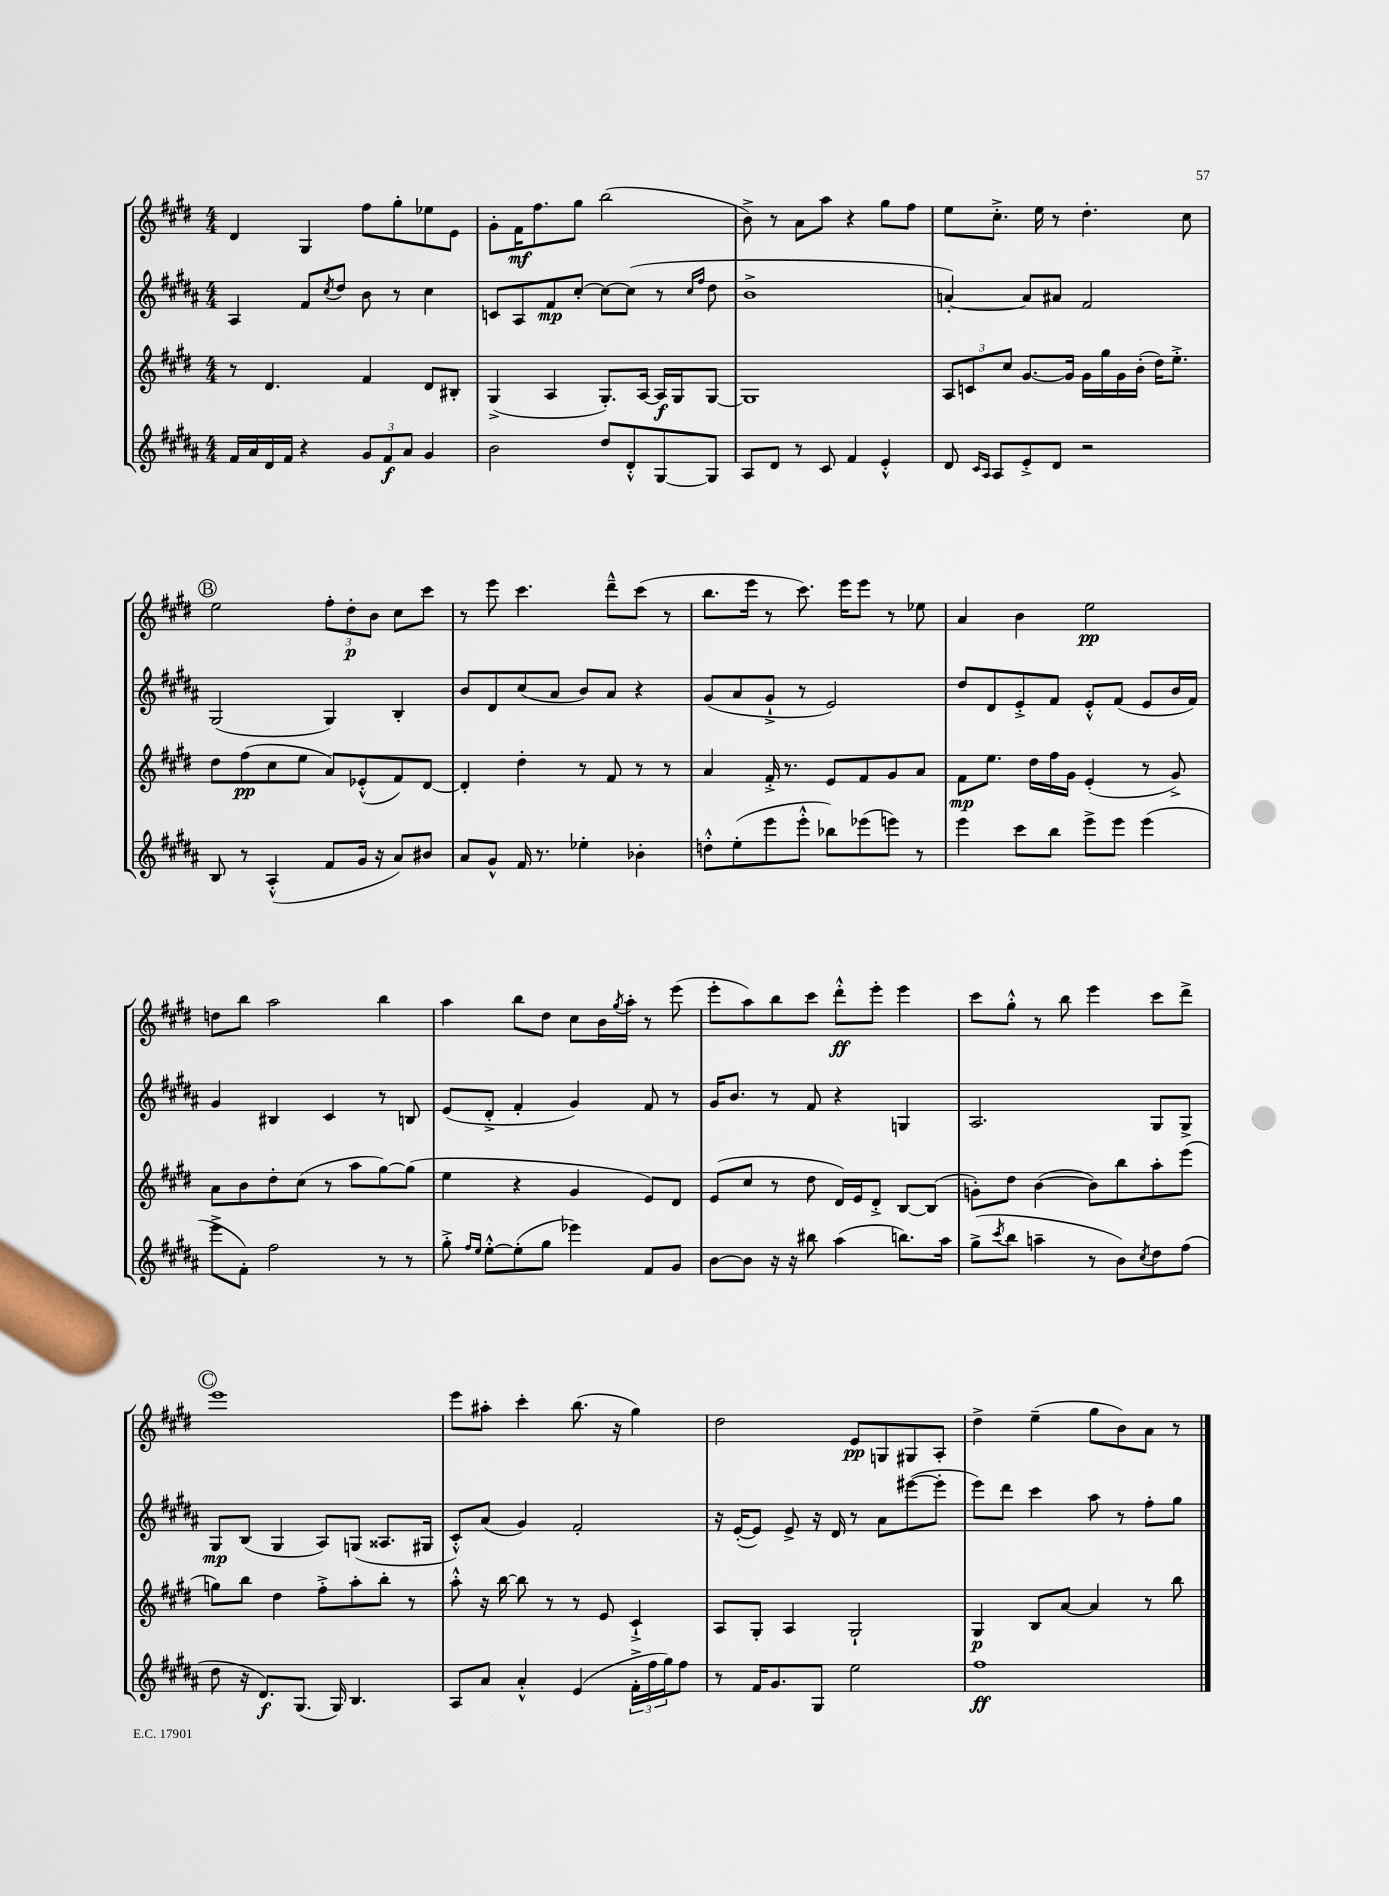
<<
\new StaffGroup <<
\new Staff = "s0" {
    \clef treble \key e \major \numericTimeSignature \time 4/4
    dis'4 gis4 fis''8 gis''8-. ees''8 e'8 |
    gis'8-. fis'16\mf fis''8. gis''8 b''2( |
    b'8->) r8 a'8 a''8 r4 gis''8 fis''8 |
    e''8 cis''8.-.-> e''16 r8 dis''4.-. cis''8 |
    \mark \markup { \circle "B" } e''2 \tuplet 3/2 { fis''8-. dis''8-.\p b'8 } cis''8 cis'''8 |
    r8 e'''8 cis'''4. dis'''8---^ cis'''8( r8 |
    b''8. e'''16 r8 cis'''8.) e'''16 e'''8 r8 ees''8 |
    a'4 b'4 e''2\pp |
    d''8 b''8 a''2 b''4 |
    a''4 b''8 dis''8 cis''8 b'16 \acciaccatura { gis''8 } a''16-. r8 e'''8( |
    e'''8-. a''8) b''8 cis'''8 dis'''8-.-^\ff e'''8-. e'''4 |
    cis'''8 gis''8-.-^ r8 b''8 e'''4 cis'''8 dis'''8-> |
    \mark \markup { \circle "C" } e'''1 |
    e'''8 ais''8-. cis'''4-. b''8.( r16 gis''4) |
    dis''2 e'8\pp g8 gis8 a8-. |
    dis''4-> e''4--( gis''8 b'8) a'8 r8 \bar "|." |
}
\new Staff = "s1" {
    \clef treble \key b \major \numericTimeSignature \time 4/4
    ais4 fis'8 \acciaccatura { cis''8 } dis''8 b'8 r8 cis''4 |
    c'8 ais8 fis'8\mp cis''8~-. cis''8~ cis''8( r8 \grace { cis''16 fis''16 } dis''8 |
    b'1-> |
    a'4~-.) a'8 ais'8 fis'2 |
    \mark \markup { \circle "B" } gis2( gis4) b4-. |
    b'8 dis'8 cis''8( ais'8 b'8) ais'8 r4 |
    gis'8( ais'8 gis'8-!-> r8 e'2) |
    dis''8 dis'8 e'8-.-> fis'8 e'8-.-^ fis'8( e'8 b'16 fis'16) |
    gis'4 bis4 cis'4 r8 b8 |
    e'8( dis'8-.-> fis'4-. gis'4) fis'8 r8 |
    gis'16 b'8. r8 fis'8 r4 g4 |
    ais2. gis8 gis8-> |
    \mark \markup { \circle "C" } gis8\mp b8( gis4 ais8) g8( aisis8. gis16 |
    cis'8-.-^) ais'8( gis'4) fis'2-. |
    r16 e'16~-.( e'8) e'8-> r16 dis'16 r8 ais'8 eis'''8~( eis'''8-. |
    e'''8) dis'''8 cis'''4 ais''8 r8 fis''8-. gis''8 \bar "|." |
}
\new Staff = "s2" {
    \clef treble \key e \major \numericTimeSignature \time 4/4
    r8 dis'4. fis'4 dis'8 bis8-. |
    gis4->( a4 gis8.-.) a16~ a16\f gis16 gis8~ |
    gis1 |
    \tuplet 3/2 { a8 c'8 cis''8 } gis'8.~ gis'16 gis'16 gis''16 gis'16 b'16-.( dis''16) e''8.-.-> |
    \mark \markup { \circle "B" } dis''8 fis''8\pp( cis''8 e''8 a'8) ees'8-.-^( fis'8) dis'8~ |
    dis'4-. dis''4-. r8 fis'8 r8 r8 |
    a'4 fis'16-.-> r8. e'8 fis'8 gis'8 a'8 |
    fis'8\mp e''8. dis''16 fis''16 gis'16 e'4-.( r8 gis'8->) |
    a'8 b'8 dis''8-. cis''8( r8 a''8 gis''8~) gis''8( |
    e''4 r4 gis'4 e'8) dis'8 |
    e'8( cis''8 r8 dis''8 dis'16) e'16 dis'8-.-> b8~ b8( |
    g'8-.) dis''8 b'4~( b'8) b''8 a''8-. e'''8( |
    \mark \markup { \circle "C" } g''8) b''8 dis''4 fis''8-.-> a''8-. b''8-. r8 |
    a''8-.-^ r16 b''16~ b''8 r8 r8 e'8 cis'4-!-> |
    a8 gis8-. a4 gis2-! |
    gis4\p b8 a'8~ a'4 r8 b''8 \bar "|." |
}
\new Staff = "s3" {
    \clef treble \key b \major \numericTimeSignature \time 4/4
    fis'16 ais'16 dis'16 fis'16 r4 \tuplet 3/2 { gis'8 fis'8\f ais'8 } gis'4 |
    b'2 dis''8 dis'8-.-^ gis8~ gis8 |
    ais8 dis'8 r8 cis'8 fis'4 e'4-.-^ |
    dis'8 \grace { cis'16 ais16 } ais8 e'8-.-> dis'8 r2 |
    \mark \markup { \circle "B" } b8 r8 ais4-.-^( fis'8 gis'16 r16 ais'8) bis'8 |
    ais'8 gis'8-^ fis'16 r8. ees''4-. bes'4-. |
    d''8-.-^ e''8-.( e'''8 e'''8-.-^ bes''8) ees'''8( e'''8) r8 |
    e'''4 cis'''8 b''8 e'''8-> e'''8 e'''4( |
    e'''8-> fis'8-.) fis''2 r8 r8 |
    gis''8-.-> \grace { fis''16 e''16 } e''8~-.-^ e''8-.( gis''8 ees'''4) fis'8 gis'8 |
    b'8~ b'8 r16 r16 bis''8 ais''4( b''8.) ais''16 |
    gis''8->( \acciaccatura { cis'''8 } b''8 a''4-- r8 b'8) \acciaccatura { cis''8 } dis''8 fis''8( |
    \mark \markup { \circle "C" } dis''8 r16 dis'8.\f) gis8.( gis16) b4. |
    ais8 ais'8 ais'4-.-^ e'4( \tuplet 3/2 { fis'16-.-> fis''16 gis''16) } fis''8 |
    r8 fis'16 gis'8. gis8 e''2 |
    fis''1\ff \bar "|." |
}
>>
>>
\layout { \context { \Score \remove "Bar_number_engraver" } }
